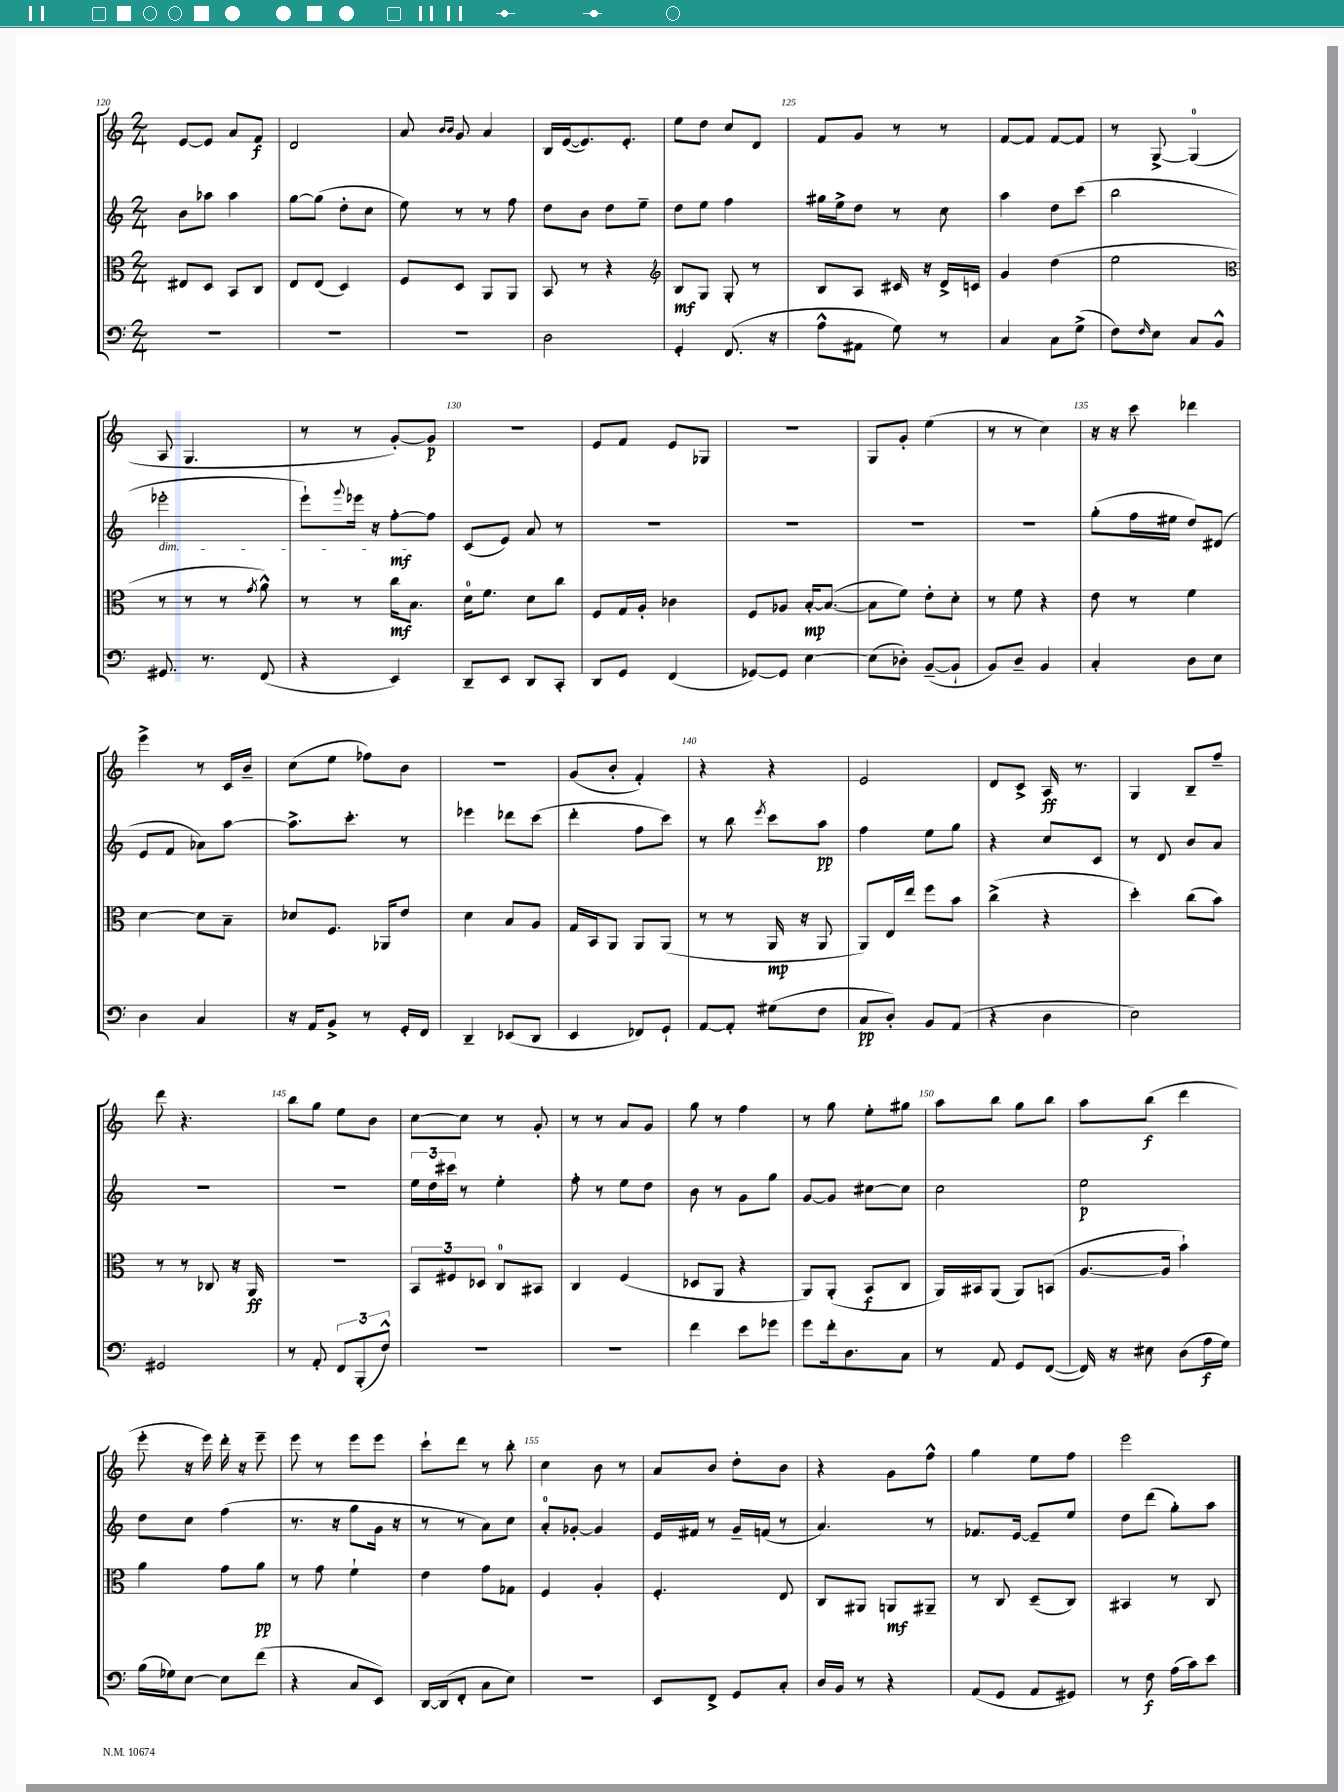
<<
\new StaffGroup <<
\new Staff = "s0" {
    \clef treble \key c \major \numericTimeSignature \time 2/4
    e'8~ e'8 a'8 f'8\f |
    d'2 |
    a'8 \grace { b'16 b'16 } g'8 a'4 |
    b16 e'16~( e'8.) e'8.-. |
    e''8 d''8 c''8 d'8 |
    f'8 g'8 r8 r8 |
    f'8~ f'8 f'8~ f'8 |
    r8 g8~-> g4-0( |
    a8 g4. |
    r8 r8 g'8~-.) g'8\p |
    R2 |
    e'8 f'8 e'8 ges8 |
    R2 |
    g8 g'8-. e''4( |
    r8 r8 c''4) |
    r16 r16 c'''8 des'''4 |
    e'''4-> r8 c'16 b'16-- |
    c''8( e''8 fes''8) b'8 |
    r2 |
    g'8( b'8-. f'4-.) |
    r4 r4 |
    e'2 |
    d'8 c'8-> a16\ff r8. |
    g4 b8-- f''8-- |
    d'''8 r4. |
    b''8 g''8 e''8 b'8 |
    c''8~ c''8 r8 g'8-. |
    r8 r8 a'8 g'8 |
    g''8 r8 f''4 |
    r8 g''8 e''8-. gis''8 |
    a''8 b''8 g''8 b''8 |
    a''8 b''8\f( d'''4 |
    e'''8-. r16 e'''16) d'''16-. r16 e'''8-- |
    e'''8 r8 e'''8 e'''8 |
    c'''8-! d'''8 r8 b''8-. |
    c''4 b'8 r8 |
    a'8 b'8 d''8-. b'8 |
    r4 g'8 f''8-^ |
    g''4 e''8 f''8 |
    e'''2 \bar "|." |
}
\new Staff = "s1" {
    \clef treble \key c \major \numericTimeSignature \time 2/4
    b'8 aes''8 aes''4 |
    g''8~ g''8( d''8-. c''8 |
    e''8) r8 r8 f''8 |
    d''8 b'8 d''8 e''8-- |
    d''8 e''8 f''4 |
    gis''16 e''16-> d''8 r8 c''8 |
    a''4 d''8 c'''8( |
    b''2 |
    ees'''2-.\dim |
    e'''8-!) \appoggiatura { g'''8 } ees'''16 r16 f''8~-.\mf\! f''8 |
    c'8( e'8) a'8 r8 |
    R2 |
    R2 |
    R2 |
    R2 |
    g''8-.( f''16 eis''16 d''8) dis'8( |
    e'8 f'8 aes'8) a''8~ |
    a''8.-> c'''8.-. r8 |
    ees'''4 des'''8 c'''8( |
    d'''4-. f''8 c'''8) |
    r8 b''8 \acciaccatura { e'''8 } c'''8 a''8\pp |
    f''4 e''8 g''8 |
    r4 c''8 c'8 |
    r8 d'8 b'8 a'8 |
    R2 |
    R2 |
    \tuplet 3/2 { e''16 d''16 cis'''16 } r8 e''4-. |
    f''8-. r8 e''8 d''8 |
    b'8 r8 g'8 g''8 |
    g'8~ g'8 cis''8~ cis''8 |
    c''2 |
    e''2\p |
    d''8 c''8 f''4( |
    r8. r16 g''8 g'16 r16 |
    r8 r8 a'8) c''8 |
    a'8-0-. ges'8~-. ges'4 |
    e'16 fis'16 r8 g'16-- f'16( r8 |
    a'4.) r8 |
    fes'8. e'16~ e'8-- e''8 |
    d''8 d'''8( g''8-.) a''8 \bar "|." |
}
\new Staff = "s2" {
    \clef alto \key c \major \numericTimeSignature \time 2/4
    eis8 d8 b,8 c8 |
    e8 e8( d4) |
    f8 d8 a,8 a,8 |
    b,8 r8 r4 |
    \clef treble b8\mf g8 g8-. r8 |
    b8 a8 cis'16 r16 d'16-> c'16 |
    g'4 d''4( |
    e''2 |
    \clef alto r8 r8 r8 \acciaccatura { g'8 } a'8-^) |
    r8 r8 c''16\mf b8. |
    d'16-0 f'8. d'8 c''8 |
    f8 g16 a16-. ces'4 |
    f8 aes8 b16~-.\mp b8.~( |
    b8 f'8) e'8-. d'8-. |
    r8 f'8 r4 |
    e'8 r8 f'4 |
    d'4~ d'8 b8-- |
    des'8 f8. aes,16 e'8 |
    d'4 b8 a8 |
    g16 b,16 a,8 a,8 a,8( |
    r8 r8 a,16\mp r16 a,8 |
    a,8) e16 e''16 f''8 b'8 |
    c''4->( r4 |
    d''4-.) c''8( b'8) |
    r8 r8 ces8 r16 a,16\ff |
    R2 |
    \tuplet 3/2 { b,8 fis8 des8 } c8-0 bis,8 |
    c4 f4( |
    des8 a,8 r4 |
    a,8) a,8-.( b,8\f c8 |
    a,16) bis,16 a,8( a,8) b,8( |
    a8.~ a16 b'4-!) |
    a'4 g'8 a'8\pp |
    r8 g'8 f'4-! |
    e'4 g'8 ges8 |
    f4 a4-. |
    f4.-. e8 |
    c8 ais,8 a,8\mf ais,8-- |
    r8 c8 d8--( c8) |
    bis,4 r8 c8 \bar "|." |
}
\new Staff = "s3" {
    \clef bass \key c \major \numericTimeSignature \time 2/4
    R2 |
    R2 |
    R2 |
    d2 |
    g,4-. f,8.( r16 |
    a8-^ ais,8 g8) r8 |
    c4 c8 g8->( |
    f8) \grace { f16 } e8 c8 b,8-^ |
    gis,8. r8. f,8( |
    r4 e,4) |
    d,8-- e,8 d,8 c,8-. |
    d,8 g,8 f,4( |
    ges,8~) ges,8 e4~ |
    e8( des8-.) b,8~--( b,8-! |
    b,8) d8-- b,4 |
    c4-. d8 e8 |
    d4 c4 |
    r16 a,16 b,8-> r8 g,16-. f,16 |
    d,4-- ees,8( d,8 |
    e,4 fes,8) g,8-! |
    a,8~ a,8-. gis8( f8 |
    c8\pp d8-.) b,8 a,8( |
    r4 d4 |
    e2) |
    gis,2 |
    r8 a,8-. \tuplet 3/2 { f,8 b,,8-.( f8-^) } |
    R2 |
    r2 |
    f'4 e'8 ges'8 |
    g'8 f'16-. d8. c8 |
    r8 a,8 g,8 f,8~( |
    f,16) r16 eis8 d8( a16\f g16) |
    b16( ges16) e8~ e8 f'8( |
    r4 c8 e,8) |
    d,16~ d,16( f,8-. c8 e8) |
    R2 |
    e,8 f,8-> g,8 c8-. |
    d16 b,16 r8 r4 |
    a,8( g,8 a,8 gis,8) |
    r8 f8\f a16( c'16) e'8 \bar "|." |
}
>>
>>
\layout { \context { \Score currentBarNumber = #120 \override BarNumber.break-visibility = ##(#f #t #t) barNumberVisibility = #(every-nth-bar-number-visible 5) } }
